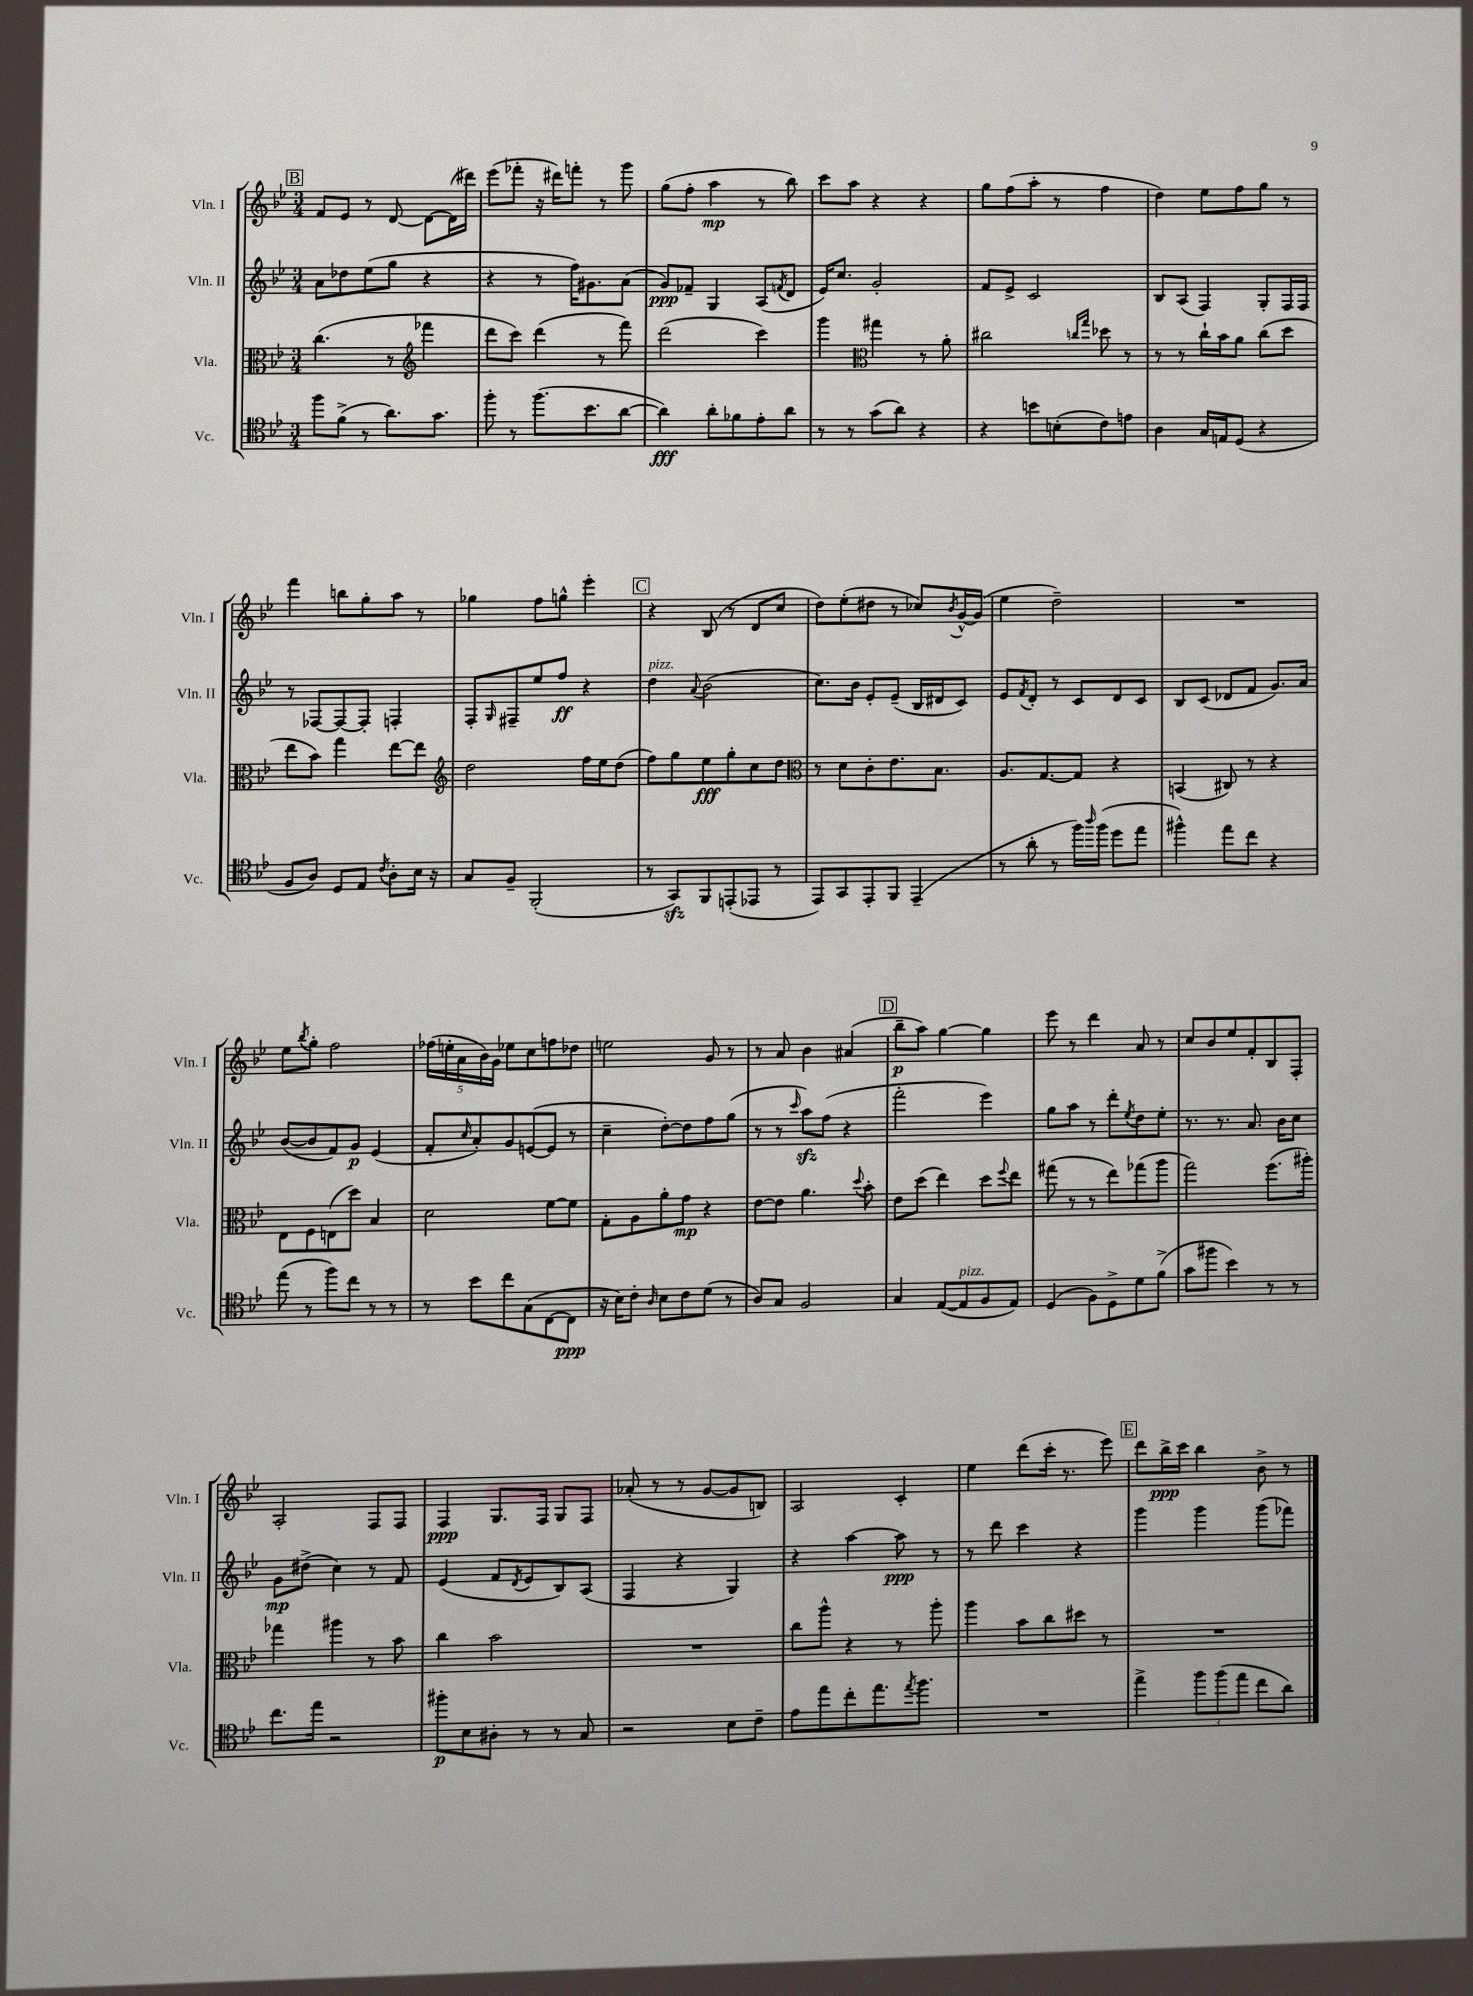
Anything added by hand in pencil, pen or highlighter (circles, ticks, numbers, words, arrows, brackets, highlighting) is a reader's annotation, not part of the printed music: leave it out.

**kern	**kern	**kern	**kern
*staff4	*staff3	*staff2	*staff1
*clefC4	*clefC3	*clefG2	*clefG2
*k[b-e-]	*k[b-e-]	*k[b-e-]	*k[b-e-]
*M3/4	*M3/4	*M3/4	*M3/4
8ff	(4.cc	8a	8f
(8f^	.	8dd-	8e-
8r	.	(8ee-	8r
8.a)	8r	8gg	[8d
*	*clefG2	*	*
.	4fff-	4r	8d_
8.g	.	.	.
.	.	.	(16d]
.	.	.	16ddd#)
=	=	=	=
8ff'	8ddd	4r	(8eee-
8r	8ccc)	.	8fff-'
(8.ff	(4ddd	8r	16r
.	.	.	16ddd#)
.	.	16ff)	8fff'
8.b-	.	8.g#	.
.	8r	.	8r
[8a	8fff)	(8a	8ggg
=	=	=	=
4a])	(2ddd	8g)	(8gg
.	.	8f-~	8ff'
8a'	.	4G	4aa
8f-	.	.	.
8e-'	4ccc)	(8A	8r
.	.	8qf	.
8a	.	8d	8bb-)
=	=	=	=
8r	4ggg	16e-)	8ccc
.	.	8.cc	.
8r	.	.	8aa
*	*clefC3	*	*
(8g	4gg#	2g'	4r
8a)	.	.	.
4r	8r	.	4r
.	8a'	.	.
=	=	=	=
4r	2cc#	8f	8gg
.	.	8e-^	(8ff
8b	.	2c	8aa'
(8B'	.	.	8r
.	16qqcc	.	.
.	16qqgg	.	.
8c)	8dd-	.	4ff
8e	8r	.	.
=	=	=	=
4A	8r	8B-	4dd)
.	8r	(8A	.
16G	16cc`	4F)	8ee-
16E	16b-	.	.
(8D	8a	.	8ff
4r	(8cc	8G'	8gg
.	8dd	16F	8r
.	.	16F	.
=	=	=	=
8F	8ee-	8r	4fff
8A)	8b-)	[8F-	.
8D	4gg	8F-_	8bb
8E-	.	8F-']	8gg'
8qc	.	.	.
8A'	[8ee-	4F'	8aa
16B-	8ee-]	.	8r
16r	.	.	.
=	=	=	=
*	*clefG2	*	*
8G	2dd	8F'	4gg-
.	.	16qqG	.
8F~	.	8F#~	.
(2FF'	.	8ee-	8ff
.	.	8ff	8gg^^
.	16ff	4r	4eee-'
.	16ee-	.	.
.	(8dd	.	.
=	=	=	=
8r	8ff)	4dd	4r
8GG)	8gg	.	.
.	.	8qqa	.
8FF	8ee-	(2b-	(8B-
(8EE'	8gg'	.	8r
8EE-	8cc	.	8d
8r	8dd	.	8cc
=	=	=	=
*	*clefC3	*	*
8EE-)	8r	8.cc)	8dd)
8GG	8d	.	(8ee-'
.	.	16b-	.
8EE-'	8c'	8e-'	8dd#
8FF	8.e-	(8e-~	8r
(4EE-~	.	16B-	8cc-)
.	8.B-	16d#	.
.	.	.	8qb-
.	.	8c)	[16g^^
.	.	.	(16g]
=	=	=	=
8r	8.A	8e-	4ee-
.	.	8qf	.
8a'	.	8d'	.
.	[8.G	.	.
8r	.	8r	2dd~)
16ff)	8G]	8c	.
16qqaa	.	.	.
(16ff	.	.	.
8dd	4r	8d	.
8ee-	.	8c	.
=	=	=	=
4ff#^^)	(4BB	8B-	2.r
.	.	(8c	.
8ee-	8C#)	8d-	.
8cc	8r	8f	.
4r	4r	8.g)	.
.	.	16a	.
=	=	=	=
(8ee-	8E-	([8b-	8ee-
.	.	.	8qbb-
8r	8F	8b-]	8gg'
8ff)	(8E	8f)	2ff
8cc	8dd)	8g	.
8r	4B-	(4e-	.
8r	.	.	.
=	=	=	=
8r	2d	8f'	(20ff-
.	.	.	20ee'
.	.	.	20a
.	.	16qqcc	.
8b-	.	8a')	.
.	.	.	20b-)
.	.	.	20g
8cc	.	8g	8ee-
(8G	.	([8e	8cc
[8C	[8f	8e]	8ff
8C]	8f]	8r	8dd-
=	=	=	=
16r	8G'	4cc~	2ee
16B-)	.	.	.
8c'	8A	.	.
16qqA	.	.	.
8B-	8a'	[8dd')	.
8c	8g	8dd]	.
(8d	4r	8ff	8g
8r	.	(8gg	8r
=	=	=	=
8A)	[8e-	8r	8r
8G	8e-]	8r	8a
.	.	16qqccc	.
2F	4.a	8aa)	4b-
.	.	(8ff	.
.	.	4r	(4a#
.	8qqdd	.	.
.	8b-'	.	.
=	=	=	=
4G	8e-	2fff'	8bb-~
.	(8dd	.	8aa)
([8E-	4ee-)	.	[4gg
8E-]	.	.	.
8F	8dd	4eee-)	4gg]
.	8qqff	.	.
8E-)	8ee-	.	.
=	=	=	=
(4D	(8gg#	8gg	8eee-
.	8r	8aa	8r
8F)	8r	8r	4ddd
8D^	8ee-)	8ddd'	.
.	.	8qee-	.
8d	(8gg-	8dd	8a
(8f^	8aa	8ee-'	8r
=	=	=	=
8g	2gg)	8.r	8cc
8ff#	.	.	8b-
.	.	8.r	.
4b-)	.	.	8ee-
.	.	8.a	8f'
8r	(8.ff	.	8B-
.	.	16b-	.
8r	.	8cc	8F'
.	16aa#')	.	.
=	=	=	=
8.cc	4gg-	8g	2A'
.	.	(8dd#^	.
16ee-	.	.	.
2r	4aa#	4cc)	.
.	8r	8r	8F
.	8b-	8f	8F
=	=	=	=
8ff#'	4cc	(4e-	4F
8B-	.	.	.
8A#'	2b-	8f	8.G
.	.	8qd	.
8r	.	8e-	.
.	.	.	16F
8r	.	8B-)	8G
8G	.	(8A	8F
=	=	=	=
2r	2.r	4F	(8a-'
.	.	.	8r
.	.	4r	8r
.	.	.	[8g
8B-	.	4G)	8g]
8c~	.	.	8B)
=	=	=	=
8e-	8cc	4r	2A
8ee-	8aa^^	.	.
8cc'	4r	[4aa	.
8.ee-	.	.	.
.	8r	8aa]	4c'
8qee-	.	.	.
8.ff	.	.	.
.	8aa'	8r	.
=	=	=	=
2.r	4aa	8r	4ee-
.	.	8ddd	.
.	8b-	4ccc	(8ddd
.	8cc	.	16ccc'
.	.	.	8.r
.	8dd#	4r	.
.	8r	.	8eee-)
=	=	=	=
4ee-^	2.r	4ggg	8ddd
.	.	.	16bb-^
.	.	.	16ccc
12ff	.	4ggg	4bb-
(12ff	.	.	.
12ee-	.	.	.
8cc	.	(8ggg	8b-^
8a)	.	8fff-)	8r
==	==	==	==
*-	*-	*-	*-
